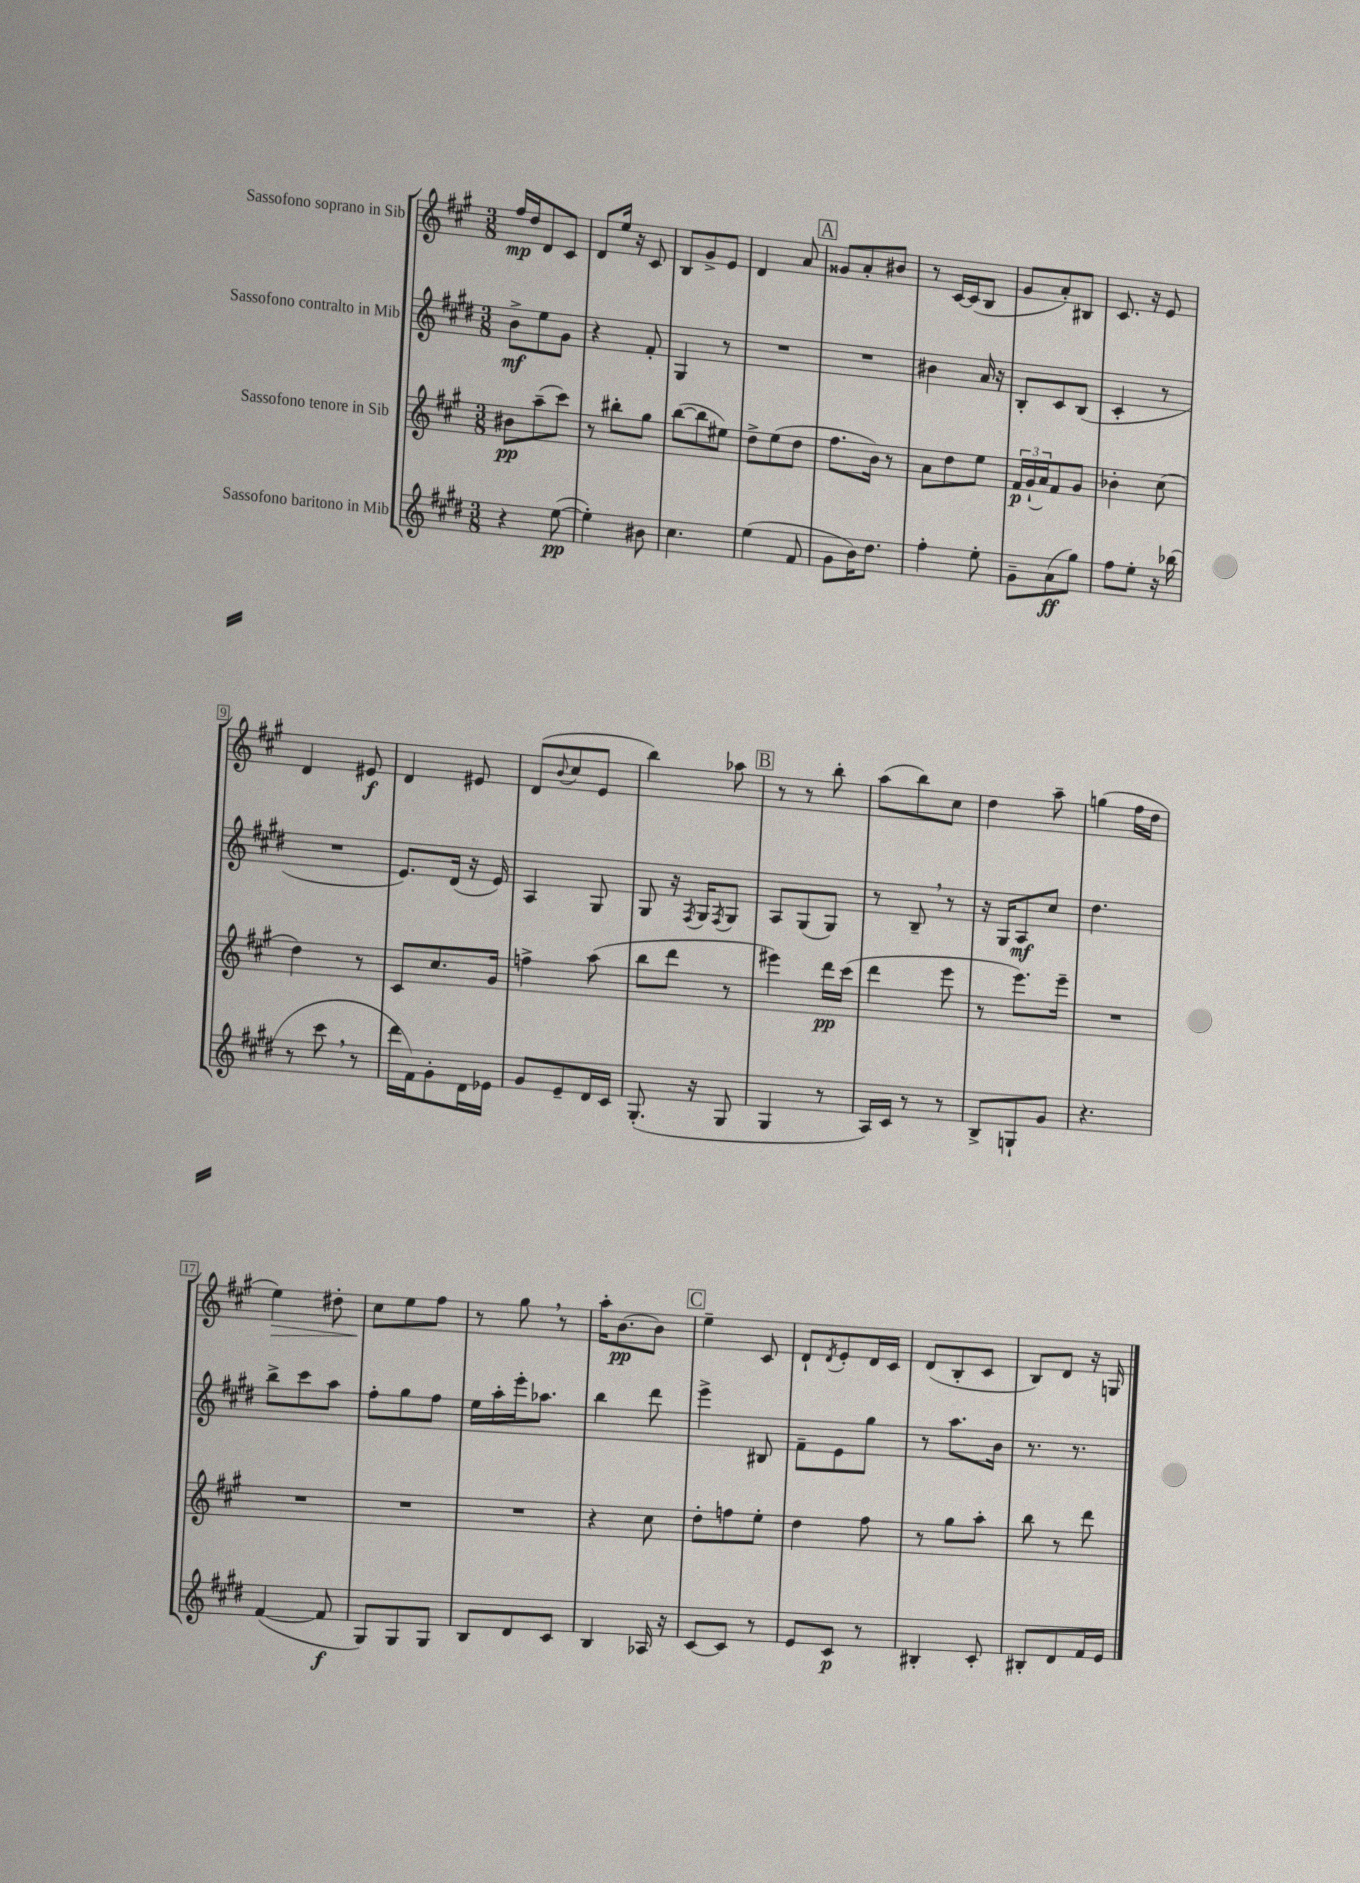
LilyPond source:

<<
\new StaffGroup <<
\new Staff = "s0" \with { instrumentName = "Sassofono soprano in Sib" } {
    \clef treble \key a \major \numericTimeSignature \time 3/8
    fis''16\mp d''16 d'8 cis'8 |
    d'8 e''16 r16 cis'8 |
    b8 gis'8-> e'8 |
    d'4 a'8 |
    \mark \markup { \box "A" } gisis'8 a'8-. bis'8 |
    r8 cis'16~ cis'16( b8 |
    gis'8 a'8-.) bis8 |
    cis'8. r16 e'8 |
    d'4 eis'8\f |
    d'4 eis'8 |
    d'8( \appoggiatura { b'8 } cis''8 e'8 |
    b''4) aes''8 |
    \mark \markup { \box "B" } r8 r8 b''8-. |
    a''8( b''8) cis''8 |
    d''4 a''8-- |
    g''4( fis''16 d''16 |
    e''4\>) dis''8-. |
    cis''8\! e''8 fis''8 |
    r8 gis''8 \breathe r8 |
    a''16-. b'8.~\pp b'8 |
    \mark \markup { \box "C" } e''4-- cis'8 |
    d'8-! \acciaccatura { d'8 } e'8-. d'16 cis'16 |
    d'8( b8-. cis'8 |
    b8) d'8 r16 g16 \bar "|." |
}
\new Staff = "s1" \with { instrumentName = "Sassofono contralto in Mib" } {
    \clef treble \key e \major \numericTimeSignature \time 3/8
    b'8->\mf e''8 gis'8 |
    r4 fis'8-. |
    gis4 r8 |
    R4. |
    \mark \markup { \box "A" } R4. |
    bis'4 a'16 r16 |
    b8-. cis'8 b8( |
    cis'4-. r8 |
    R4. |
    e'8.) dis'16( r16 e'16) |
    a4 gis8 |
    gis8 r16 \acciaccatura { fis8 } gis16 \acciaccatura { fis8 } gis8 |
    \mark \markup { \box "B" } a8 gis8( gis8) |
    r8 b8-- \breathe r8 |
    r16 gis16 a8\mf cis''8 |
    dis''4. |
    b''8-> cis'''8 a''8 |
    fis''8-. gis''8 fis''8 |
    e''16 a''16-. e'''16-. aes''8. |
    b''4 dis'''8 |
    \mark \markup { \box "C" } e'''4-> bis8 |
    fis'8-- e'8 gis''8 |
    r8 a''8. b'16 |
    r8. r8. \bar "|." |
}
\new Staff = "s2" \with { instrumentName = "Sassofono tenore in Sib" } {
    \clef treble \key a \major \numericTimeSignature \time 3/8
    bis'8\pp a''8--( cis'''8) |
    r8 bis''8-. gis''8 |
    b''8~( b''8 eis''8) |
    d''8-> e''8( d''8 |
    \mark \markup { \box "A" } fis''8. b'16) r8 |
    a'8 d''8 e''8 |
    \tuplet 3/2 { fis'16\p gis'16-!( a'16) } fis'8 gis'8 |
    bes'4-. cis''8( |
    d''4) r8 |
    cis'8 cis''8. gis'16 |
    f''4-> a''8( |
    b''8 d'''8 r8 |
    \mark \markup { \box "B" } eis'''4) d'''16\pp cis'''16( |
    d'''4 e'''8 |
    r8 e'''8.) e'''16-- |
    R4. |
    R4. |
    R4. |
    R4. |
    r4 cis''8 |
    \mark \markup { \box "C" } d''8-. f''8 e''8-. |
    d''4 fis''8 |
    r8 gis''8 a''8-. |
    b''8 r8 d'''8 \bar "|." |
}
\new Staff = "s3" \with { instrumentName = "Sassofono baritono in Mib" } {
    \clef treble \key e \major \numericTimeSignature \time 3/8
    r4 e''8~\pp( |
    e''4-.) bis'8 |
    cis''4. |
    e''4( fis'8 |
    \mark \markup { \box "A" } gis'8 b'16) dis''8. |
    fis''4-. e''8-. |
    gis'8-- a'8\ff( gis''8) |
    fis''8 e''8-. r16 bes''16( |
    r8 cis'''8 \breathe r8 |
    dis'''16 fis'16) gis'8-. dis'16 ees'16 |
    gis'8 e'8-- dis'16 cis'16 |
    gis8.-.( r16 gis8 |
    \mark \markup { \box "B" } gis4 r8 |
    a16) cis'16 r8 r8 |
    b8-> g8-! gis'8 |
    r4. |
    fis'4~( fis'8\f |
    gis8) gis8 gis8 |
    b8 dis'8 cis'8 |
    b4 aes16 r16 |
    \mark \markup { \box "C" } cis'8~ cis'8 r8 |
    e'8 cis'8\p r8 |
    bis4-. cis'8-. |
    bis8-. dis'8 fis'16 e'16 \bar "|." |
}
>>
>>
\layout { \context { \Score \override BarNumber.stencil = #(make-stencil-boxer 0.1 0.3 ly:text-interface::print) } }
